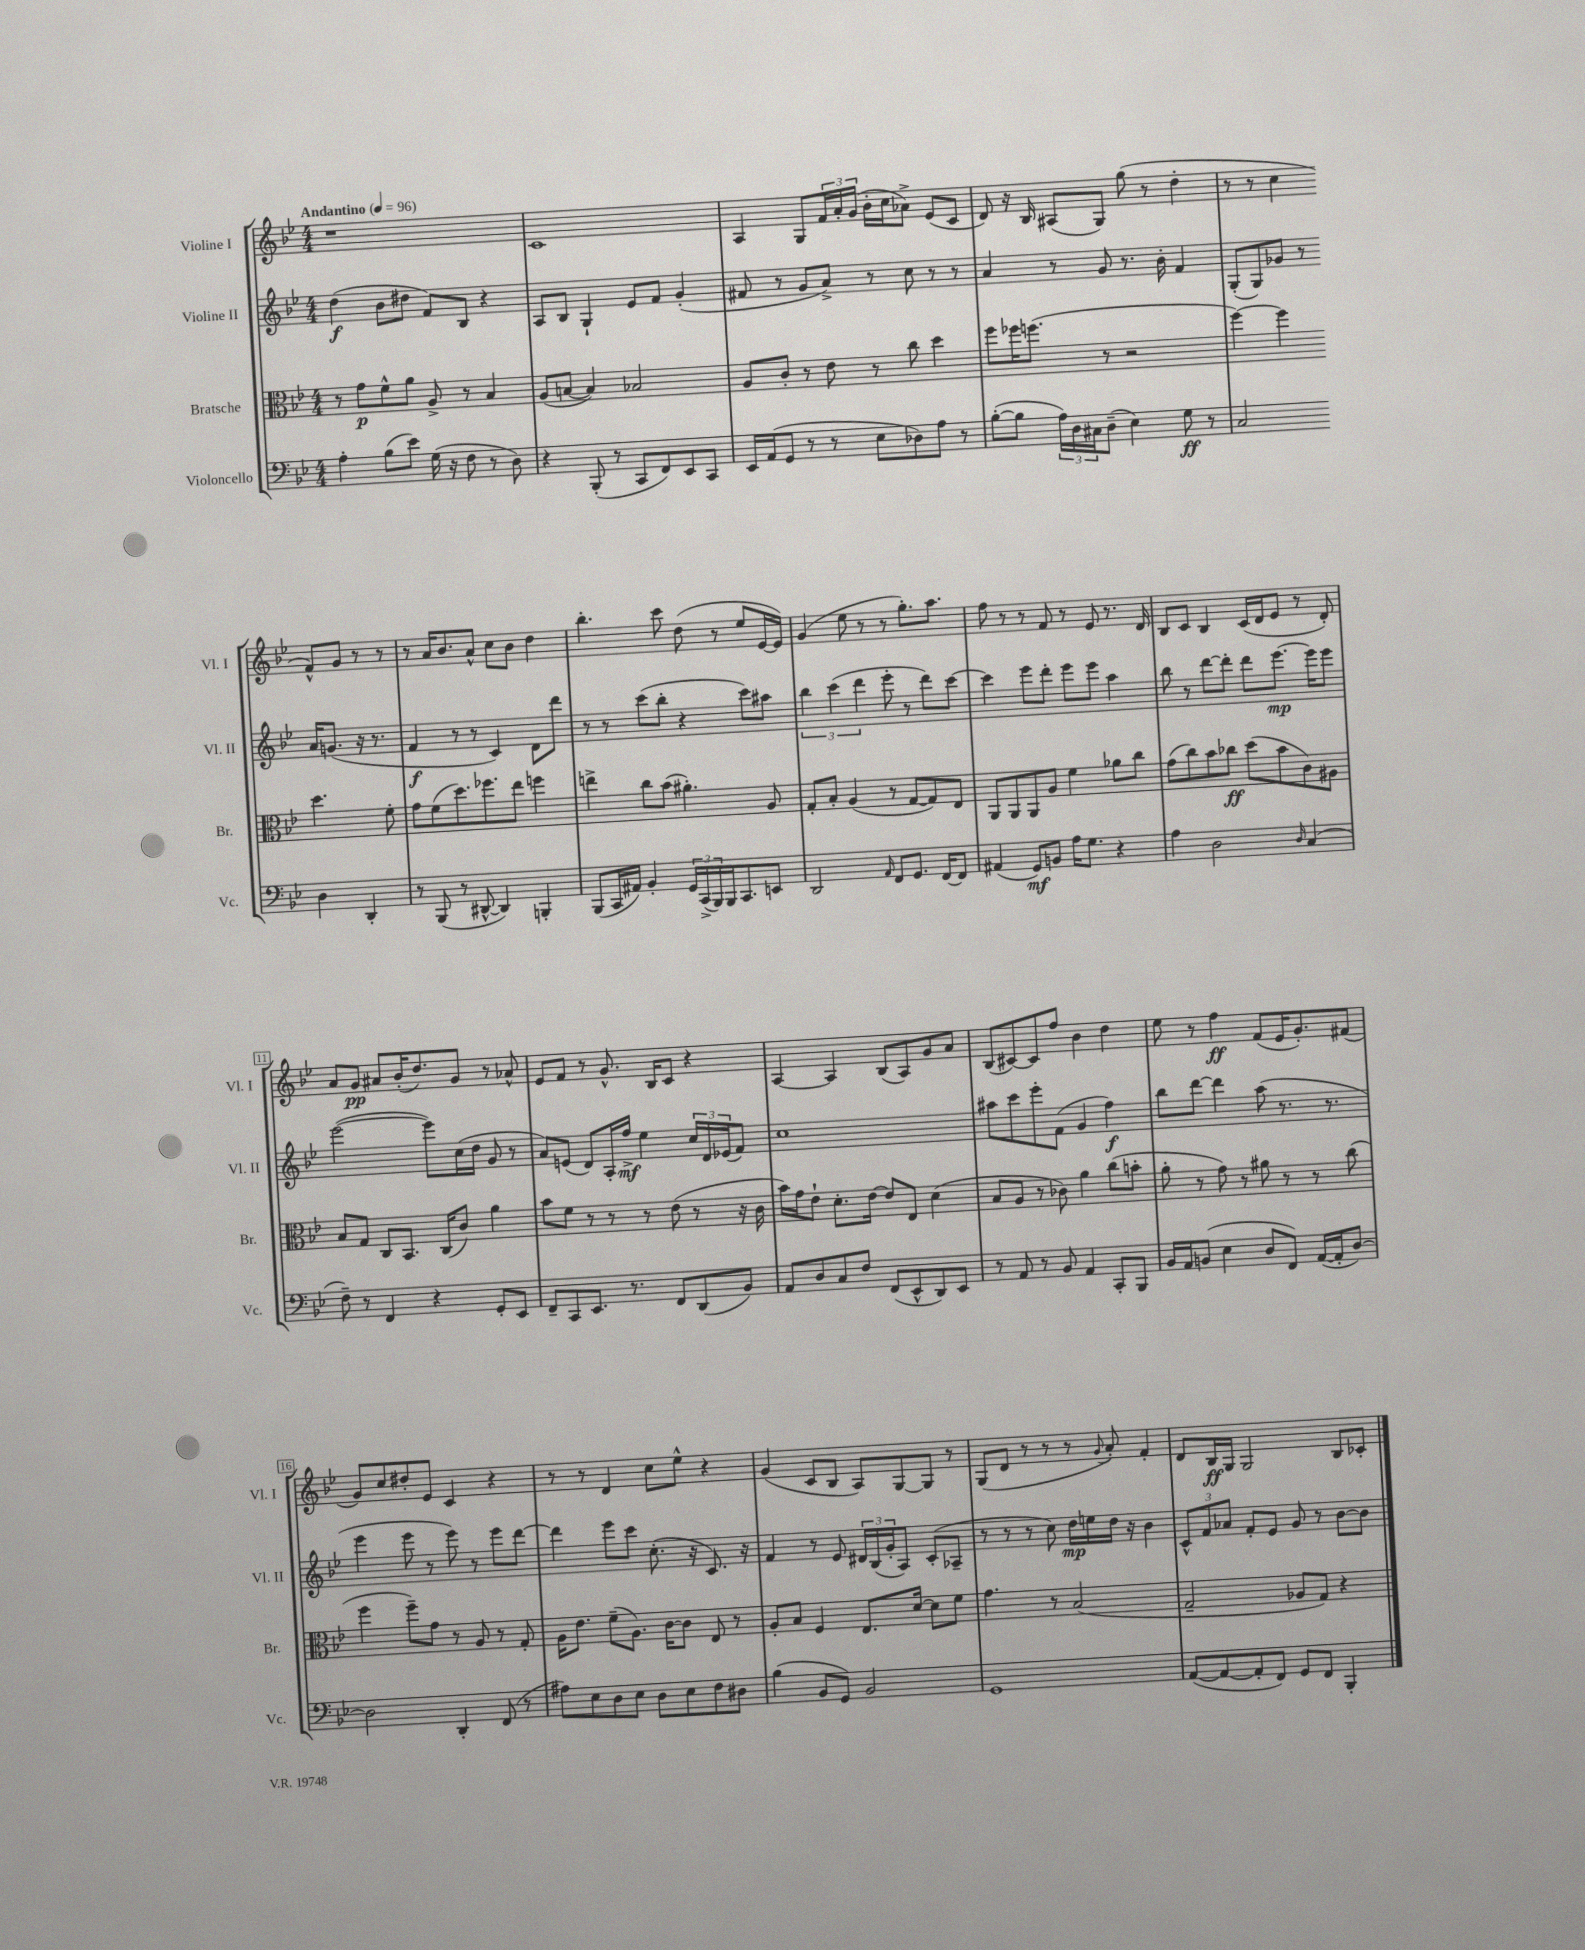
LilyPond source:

<<
\new StaffGroup <<
\new Staff = "s0" \with { instrumentName = "Violine I" shortInstrumentName = "Vl. I" } {
    \clef treble \key bes \major \numericTimeSignature \time 4/4 \tempo "Andantino" 4 = 96
    r1 |
    c'1 |
    a4 g8 \tuplet 3/2 { f'16 a'16-. g'16( } bes'16-. c''16 aes'8->) ees'8( c'8 |
    d'8) r16 bes16 ais8( g8) g''8( r8 d''4-. |
    r8 r8 c''4 f'8-^) g'8 r8 r8 |
    r8 a'16 bes'8. a'8-^ c''8 bes'8 d''4 |
    bes''4.-. c'''8 d''8( r8 ees''8 ees'16~ ees'16) |
    g'4( ees''8 r8 r8 g''8.-.) a''8. |
    f''8 r8 r8 f'8 r8 ees'8 r8. d'16 |
    bes8 c'8 bes4 c'16( d'16 ees'8 r8 d'8-.) |
    a'8 g'8\pp ais'8 bes'16-.( d''8.) g'8 r8 aes'8-^ |
    ees'8 f'8 r8 g'8.-^ bes16 c'8 r4 |
    a4~ a4 bes8( a8) g'8 a'8 |
    bes8( cis'8~) cis'8 f''8 bes'4 d''4 |
    ees''8 r8 f''4\ff f'8( ees'16 g'8.-.) fis'8( |
    g'8) c''8 dis''8-. ees'8 c'4 r4 |
    r8 r8 d'4 c''8 ees''8-^ r4 |
    g'4( c'8 bes8 a8) g8~ g8 r8 |
    g8( d'8 r8 r8 r8 \appoggiatura { g'8 } a'8-.) f'4-. |
    d'8 bes16\ff g16 g2 bes8 ces'8-. \bar "|." |
}
\new Staff = "s1" \with { instrumentName = "Violine II" shortInstrumentName = "Vl. II" } {
    \clef treble \key bes \major \numericTimeSignature \time 4/4
    d''4\f( bes'8 dis''8 f'8) bes8 r4 |
    a8 bes8 g4-! ees'8 f'8 g'4-.( |
    fis'8 r8 g'8 a'8->) r8 c''8 r8 r8 |
    a'4 r8 g'8 r8. bes'16-. f'4 |
    g8-.( g8) ges'8 r8 a'16 g'8.( r16 r8. |
    f'4\f r8 r8 c'4) d'8 d'''8 |
    r8 r8 c'''8( bes''8-. r4 c'''8) ais''8 |
    \tuplet 3/2 { bes''4 c'''4( d'''4 } ees'''8-. r8 d'''8) c'''8~ |
    c'''4 ees'''8 d'''8-. ees'''8 ees'''8 a''4 |
    bes''8 r8 d'''8~ d'''8-. d'''8 ees'''8.~\mp ees'''16 ees'''8 |
    ees'''2~( ees'''8) c''16( d''16 g'8 r8 |
    a'8) e'8( d'8) a16-. f''16->\mf ees''4 \tuplet 3/2 { c''16 d'16 ees'16( } f'8) |
    c''1 |
    ais''8 c'''8 ees'''8-. f'8( g'4 f''4\f) |
    bes''8 d'''8~ d'''4 a''8( r8. r8. |
    ees'''4 ees'''8 r8 ees'''8) r8 ees'''8 d'''8~ |
    d'''4 ees'''8 c'''8 c''8.-.( r16 c'8.) r16 |
    f'4 r8 ees'8 \tuplet 3/2 { dis'16 bes16( g'16-. } a8) c'8-.( aes8-- |
    r8 r8 r8 c''8) d''16\mp e''16 d''16 r16 bes'4 |
    \tuplet 3/2 { c'8-^ f'8 aes'8 } f'8-. ees'8 g'8 r8 bes'8~ bes'8 \bar "|." |
}
\new Staff = "s2" \with { instrumentName = "Bratsche" shortInstrumentName = "Br." } {
    \clef alto \key bes \major \numericTimeSignature \time 4/4
    r8 g'8\p f'8-^ a'8 a8-> r8 bes4 |
    a8( b8~ b4) bes2 |
    a8 c'8-. r8 ees'8 r8 c''8 d''4 |
    f''8 fes''16 f''8.( r8 r2 |
    f''4~) f''4 d''4. f'8-. |
    g'8 f'8( d''8.) fes''8. ees''8 f''4 |
    e''4-> c''8 bes'8( ais'4.-.) a8 |
    g8-. bes8-. a4( r8 g8~ g8) ees8 |
    a,8 a,8 a,8 a8 f'4 aes'8 c''8 |
    g'8( c''8) bes'8 ces''8\ff d''8( bes'8 c'8) ais8 |
    bes8 g8 c8 bes,8. c16( c'8) a'4 |
    bes'8 f'8 r8 r8 r8 ees'8( r8 r16 c'16 |
    bes'16) g'16 ees'8-! d'8.-. ees'16~ ees'8 ees8 d'4( |
    bes8 a8 r8 ces'8) a'4 c''8( b'8-. |
    a'8-. r8 g'8) r8 ais'8 r8 r8 c''8( |
    f''4 f''8--) g'8 r8 a8 r8 g8-. |
    a16 ees'8. f'8--( a8.) c'16~ c'8 ees8 r8 |
    a8-. bes8 f4 ees8. d'16~ d'8 f'8 |
    g'4. r8 bes2( |
    g2-- aes8 g8) r4 \bar "|." |
}
\new Staff = "s3" \with { instrumentName = "Violoncello" shortInstrumentName = "Vc." } {
    \clef bass \key bes \major \numericTimeSignature \time 4/4
    a4-. bes8( ees'8) g16( r16 f8 r8 d8) |
    r4 bes,,8-.( r8 c,8 f,8) ees,8 c,8 |
    ees,16 a,16( g,8 r8 r8 ees8 des8) a8 r8 |
    bes8~-.( bes8 \tuplet 3/2 { a16) d16 cis16 } d8--( ees4) g8\ff r8 |
    c2 d4 d,4-. |
    r8 bes,,8( r8 dis,8~-^ dis,4) b,,4-. |
    bes,,8( c,16 ais,16) bes,4-. \tuplet 3/2 { g,16 c,16->( bes,,16) } bes,,16 c,8. e,8 |
    d,2 \grace { a,16 } f,8 g,8. f,16~ f,8 |
    ais,4( g,8\mf) b,8 a16 g8. r4 |
    a4 d2 \grace { d16 } c4( |
    f8--) r8 f,4 r4 g,8-. ees,8 |
    f,8-- c,8 ees,8. r8. f,8 d,8( bes,8) |
    a,8 d8 c8 f8 f,8( ees,8-^ d,8) ees,8 |
    r8 a,8 r8 bes,8 a,4 c,8-. bes,,8 |
    bes,16 a,16 b,8( ees4 d8 f,8) a,16~( a,16-. d8~) |
    d2 d,4-. f,8( r8 |
    ais8) ees8 d8 ees8 d8 ees8 f8 dis8 |
    bes4( bes,8 g,8) bes,2 |
    g,1 |
    a,8~( a,8~ a,8-. f,8) g,8 f,8 bes,,4-. \bar "|." |
}
>>
>>
\layout { \context { \Score \override BarNumber.stencil = #(make-stencil-boxer 0.1 0.3 ly:text-interface::print) } }
